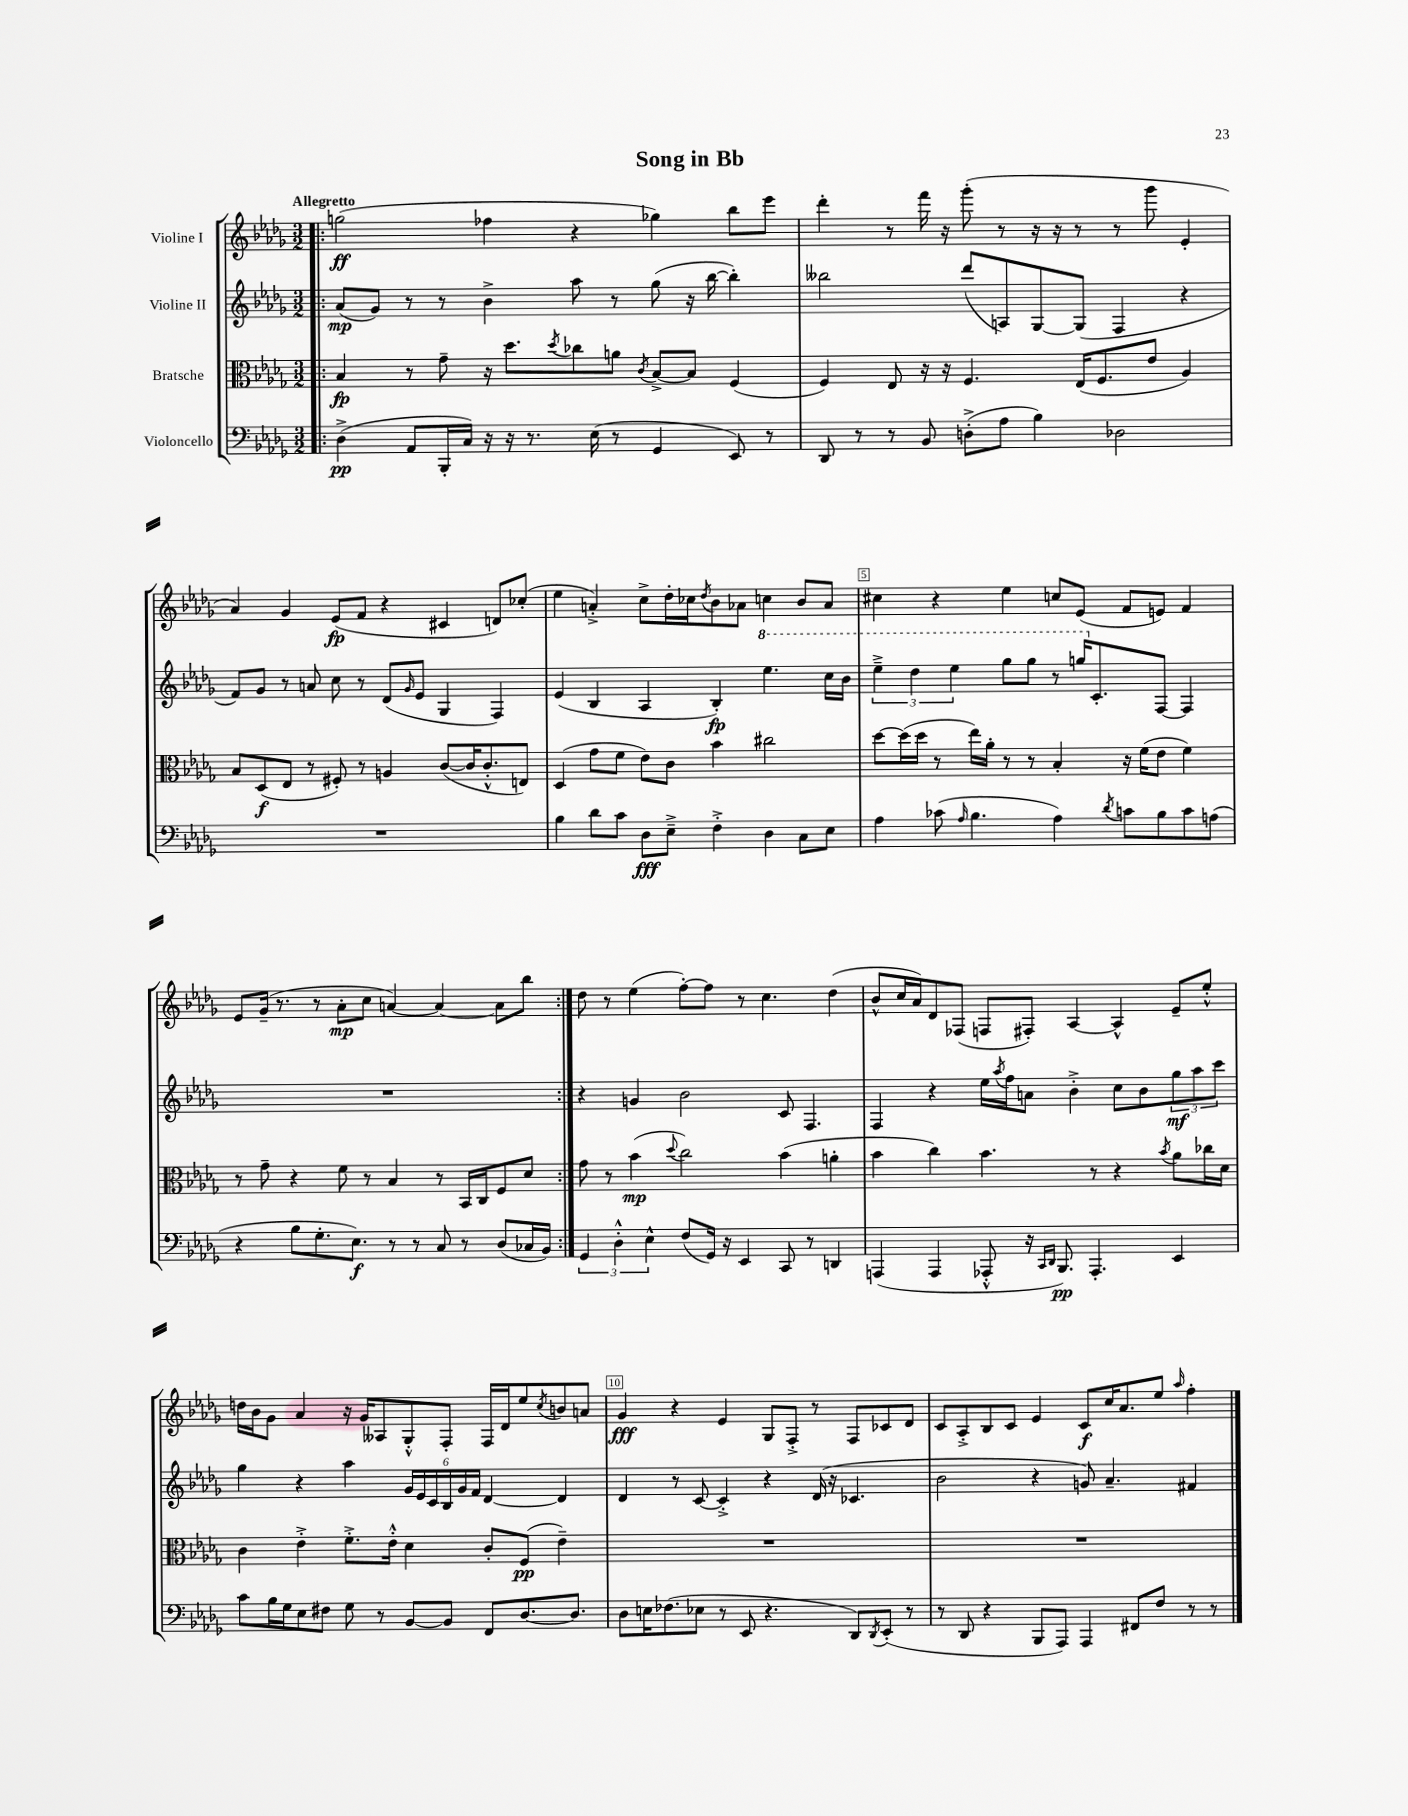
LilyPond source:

\header { title = "Song in Bb" }
<<
\new StaffGroup <<
\new Staff = "s0" \with { instrumentName = "Violine I" } {
    \clef treble \key des \major \numericTimeSignature \time 3/2 \tempo "Allegretto"
    \repeat volta 2 { \bar ".|:" g''2\ff( fes''4 r4 ges''4) bes''8 ees'''8 |
    des'''4-. r8 f'''16 r16 ges'''8-.( r8 r16 r16 r8 r8 ges'''8 ees'4-. |
    aes'4) ges'4 ees'8\fp( f'8 r4 cis'4 d'8) ces''8-.( |
    ees''4 a'4-.->) c''8-> des''16-. ces''16 \acciaccatura { des''8 } bes'8 aes'8 c''4 bes'8 aes'8 |
    cis''4 r4 ees''4 c''8 ees'8( f'8 e'8) f'4 |
    ees'8 ges'16--( r8. r8 aes'8-.\mp c''8 a'4~) a'4~ a'8 bes''8 | }
    des''8 r8 ees''4( f''8~-.) f''8 r8 c''4. des''4( |
    bes'8-^ c''16 aes'16) des'8 fes8( f8 fis8-.) aes4~ aes4-^ ees'8-- ees''8-.-^ |
    d''16 bes'16 ges'8 aes'4 r16 ges'16 aeses8 ges8-.-^ f8-. f16 des'16 ees''8 \acciaccatura { c''8 } b'8 a'8 |
    ges'4\fff r4 ees'4 ges8 f8-.-> r8 f8 ces'8 des'8 |
    c'8 aes8-.-> bes8 c'8 ees'4 c'8\f c''16 aes'8. ees''8 \grace { aes''16 } f''4-. \bar "|." |
}
\new Staff = "s1" \with { instrumentName = "Violine II" } {
    \clef treble \key des \major \numericTimeSignature \time 3/2
    \repeat volta 2 { \bar ".|:" aes'8\mp( ges'8) r8 r8 bes'4-> aes''8 r8 ges''8( r16 bes''16~ bes''4-.) |
    beses''2 des'''8( a8) ges8~ ges8( f4 r4 |
    f'8) ges'8 r8 a'8 c''8 r8 des'8( \grace { ges'16 } ees'8 ges4 f4) |
    ees'4( bes4 aes4 bes4-.\fp) \ottava #1 ees'''4. c'''16 bes''16 |
    \tuplet 3/2 { ees'''4---> des'''4 ees'''4 } ges'''8 ges'''8 r8 g'''16 \ottava #0 c'8.-. f8~ f4 |
    R1. | }
    r4 g'4 bes'2 c'8 f4. |
    f4 r4 ees''16 \acciaccatura { aes''8 } f''16 a'8 bes'4-.-> c''8 bes'8 \tuplet 3/2 { ges''8\mf aes''8 c'''8 } |
    ges''4 r4 aes''4 \tuplet 6/4 { ges'16 ees'16 c'16 bes16 ges'16 f'16 } des'4~ des'4 |
    des'4 r8 c'8~ c'4-.-> r4 des'16( r16 ces'4. |
    bes'2 r4 g'8) aes'4.-- fis'4 \bar "|." |
}
\new Staff = "s2" \with { instrumentName = "Bratsche" } {
    \clef alto \key des \major \numericTimeSignature \time 3/2
    \repeat volta 2 { \bar ".|:" bes4\fp r8 ges'8-- r16 des''8. \acciaccatura { des''8 } ces''8 a'8 \acciaccatura { c'8 } bes8~-> bes8 f4( |
    f4) ees8 r16 r16 f4. ees16( f8. ees'8 aes4) |
    bes8 des8\f( ees8 r8 fis8-.) r8 a4 c'8~( c'16 c'8.-.-^ e8) |
    des4( ges'8 f'8 ees'8) c'8 bes'4 cis''2 |
    des''8~ des''16( des''16 r8 ees''16) aes'16-. r8 r8 bes4-. r16 f'16( ees'8 f'4) |
    r8 ges'8-- r4 f'8 r8 bes4 r8 bes,16 c16 f8 des'8 | }
    ges'8 r8 bes'4\mp( \appoggiatura { des''8 } c''2) bes'4( a'4-. |
    bes'4 c''4) bes'4. r8 r4 \acciaccatura { bes'8 } aes'8 ces''16 des'16 |
    c'4 ees'4-.-> f'8.-.-> ees'16-.-^ des'4 c'8-. f8\pp( ees'4--) |
    R1. |
    R1. \bar "|." |
}
\new Staff = "s3" \with { instrumentName = "Violoncello" } {
    \clef bass \key des \major \numericTimeSignature \time 3/2
    \repeat volta 2 { \bar ".|:" des4->\pp( aes,8 bes,,16-. c16) r16 r16 r8. ees16( r8 ges,4 ees,8) r8 |
    des,8 r8 r8 bes,8 d8-.->( aes8 bes4) des2 |
    R1. |
    bes4 des'8 c'8 des8\fff ees8---> f4-.-> des4 c8 ees8 |
    aes4 ces'8( \grace { aes16 } bes4. aes4) \acciaccatura { des'8 } c'8 bes8 c'8 a8( |
    r4 bes8 ges8.-. ees8.\f) r8 r8 c8 r8 des8( ces16 bes,16) | }
    \tuplet 3/2 { ges,4 des4-.-^ ees4-^ } f8( ges,16) r16 ees,4 c,8 r8 d,4 |
    a,,4( a,,4 aes,,8-.-^ r16 \grace { c,16 des,16 } bes,,8.\pp) aes,,4.-. ees,4 |
    c'8 bes16 ges16 ees8 fis8 ges8 r8 bes,8~ bes,8 f,8 des8.~ des8. |
    des8 e16 fes8.( ees8 r8 ees,8 r4. des,8) \acciaccatura { des,8 } ees,8-.( r8 |
    r8 des,8 r4 bes,,8 aes,,8) aes,,4 fis,8 f8 r8 r8 \bar "|." |
}
>>
>>
\layout { \context { \Score \override BarNumber.break-visibility = ##(#f #t #t) barNumberVisibility = #(every-nth-bar-number-visible 5) \override BarNumber.stencil = #(make-stencil-boxer 0.1 0.3 ly:text-interface::print) } }
